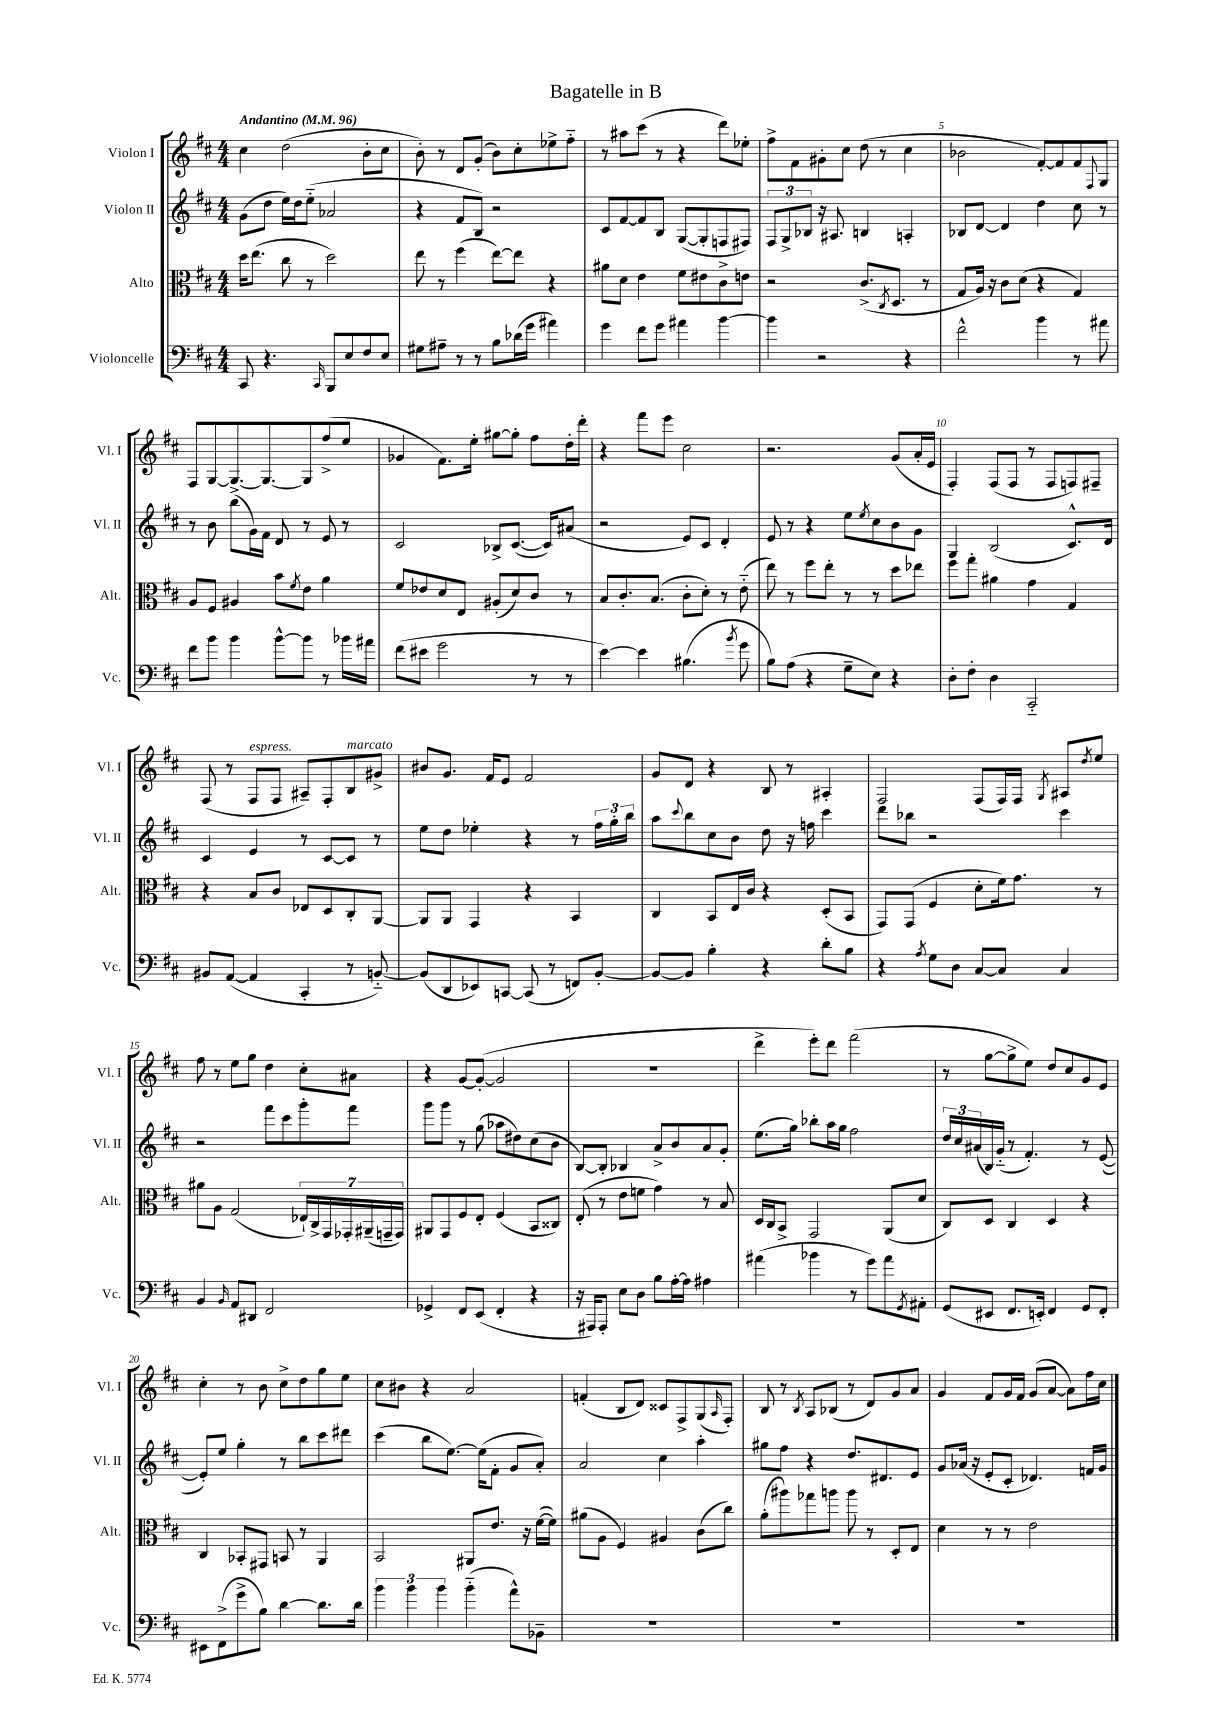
\header { title = "Bagatelle in B" }
<<
\new StaffGroup <<
\new Staff = "s0" \with { instrumentName = "Violon I" shortInstrumentName = "Vl. I" } {
    \clef treble \key d \major \numericTimeSignature \time 4/4 \tempo "Andantino" 4 = 96
    cis''4 d''2( b'8-. cis''8 |
    b'8-.) r8 d'8 g'8-.( b'8) cis''8-. ees''8-> fis''8-_ |
    r8 ais''8 cis'''8( r8 r4 d'''8) ees''8-. |
    fis''8-> fis'8 gis'8-. cis''8 d''8( r8 cis''4 |
    bes'2 fis'8~-.) fis'8 fis'8 \appoggiatura { fis8 } g8 |
    fis8 g8~ g8.~-> g8.~ g8 fis''8->( e''8 |
    ges'4 fis'8.) e''16-. gis''8~ gis''8-. fis''8 d''16-. d'''16-. |
    r4 fis'''8 e'''8 cis''2 |
    r2. g'8( a'16-. e'16 |
    fis4-.) fis8( fis8 r8 fis8 f8) fis8-- |
    fis8( r8 fis8^\markup { \italic "espress." } fis8 ais8--) fis8-. b8^\markup { \italic "marcato" } gis'8-> |
    bis'8 g'8. fis'16 e'8 fis'2 |
    g'8 d'8 r4 b8 r8 ais4-. |
    fis2 fis8( fis16) fis16 \acciaccatura { g8 } ais8 \acciaccatura { d''8 } e''8 |
    fis''8 r8 e''8 g''8 d''4 cis''8-. ais'8 |
    r4 g'8~ g'8~-.( g'2 |
    R1 |
    d'''4-> e'''8-.) d'''8 fis'''2( |
    r8 g''8~ g''8-> e''8) d''8 cis''8 g'8 e'8 |
    cis''4-. r8 b'8 cis''8-> d''8 g''8 e''8 |
    cis''8 bis'8 r4 a'2 |
    f'4-.( b8 d'8) cisis'8 fis8-> g8( \grace { a16 } fis8-.) |
    b8 r8 \acciaccatura { b8 } a8 bes8( r8 d'8) g'8 a'8 |
    g'4 fis'8 g'16 fis'16 g'8( a'8~ a'8) fis''16 cis''16 \bar "|." |
}
\new Staff = "s1" \with { instrumentName = "Violon II" shortInstrumentName = "Vl. II" } {
    \clef treble \key d \major \numericTimeSignature \time 4/4
    g'8( d''8 e''16) d''16 e''8-_( aes'2 |
    r4 fis'8 b8) r2 |
    cis'8 fis'8~ fis'8 b8 g8~( g8-. f8 fis8) |
    \tuplet 3/2 { fis8 g8-> bes8 } r16 ais8. b4 a4-. |
    bes8 d'8~ d'4 d''4 cis''8 r8 |
    r8 b'8 b''8( g'16) fis'16 d'8 r8 e'8 r8 |
    cis'2 bes8-> cis'8.~( cis'16) ais'8( |
    r2 e'8) cis'8 d'4-. |
    e'8 r8 r4 e''8 \acciaccatura { e''8 } cis''8 b'8 g'8 |
    g4 b2( cis'8.-^) d'16 |
    cis'4 e'4 r8 cis'8~ cis'8 r8 |
    e''8 d''8 ees''4-. r4 r8 \tuplet 3/2 { fis''16 g''16-. b''16 } |
    a''8 \appoggiatura { cis'''8 } b''8 cis''8 b'8 d''8 r16 f''16 cis'''4 |
    d'''8 bes''8 r2 cis'''4 |
    r2 fis'''8 cis'''8 g'''8-. fis'''8 |
    g'''8 g'''8 r8 g''8( aes''8 dis''8) cis''8( b'8 |
    b8~) b8-. bes4 a'8-> b'8 a'8 g'8-. |
    e''8.( g''16) bes''8-. a''16 g''16 fis''2 |
    \tuplet 3/2 { d''16 cis''16 ais'16( } b16) g'16-_( r8 fis'4.-.) r8 e'8~( |
    e'8-.) e''8 g''4-. r8 b''8 cis'''8 dis'''8 |
    cis'''4( b''8 e''8.~) e''16( fis'8-. g'8 a'8-.) |
    a'2 cis''4 a''4-. |
    gis''8 fis''8 r4 d''8. dis'8. e'8 |
    g'8 aes'16( r16 e'8-. cis'8-. des'4.) f'16 g'16 \bar "|." |
}
\new Staff = "s2" \with { instrumentName = "Alto" shortInstrumentName = "Alt." } {
    \clef alto \key d \major \numericTimeSignature \time 4/4
    d''16 e''8.( cis''8 r8 d''2) |
    e''8 r8 fis''4( e''8~) e''8 r4 |
    ais'8 d'8 e'4 fis'8 eis'8 cis'8-> e'8 |
    r2 cis'8.->( \acciaccatura { cis8 } d8. r8 |
    g8 a16) r16 cis'8 d'8( r4 g4) |
    a8 fis8 ais4 b'8 \acciaccatura { fis'8 } e'8 a'4 |
    fis'8 ees'8 d'8 e8 ais8-.( d'8) cis'8 r8 |
    b8 cis'8.-. b8.( cis'8-. d'8-.) r8 e'8-_( |
    e''8) r8 fis''8 e''8-. r8 r8 d''8 ees''8 |
    fis''8 g''8-. ais'4 g'4 g4 |
    r4 b8 cis'8 ees8 d8 cis8-. a,8~ |
    a,8 a,8 g,4 r4 b,4 |
    cis4 b,8 e16 cis'16 r4 d8-.( b,8 |
    g,8) g,8( fis4 d'8-. fis'16) g'8. r8 |
    ais'8 a8 g2( \tuplet 7/4 { ees16-!) cis16-> g,16 ges,16-. ais,16--( g,16-- g,16) } |
    ais,8 g,8 fis8 e8-. fis4( b,8 cisis8) |
    e8-.( r8 e'8 f'8 g'4) r8 b8 |
    d16 cis16 b,8-> g,2 a,8( d'8 |
    cis8) d8 cis4 d4 r4 |
    cis4 bes,8-. gis,8 b,8 r8 a,4 |
    b,2 ais,8 e'8. r16 fis'16~( fis'16) |
    ais'8( a8 fis4) ais4 cis'8( cis''8) |
    a'8-.( ais''8) ges''8 a''8 a''8 r8 d8-. e8 |
    d'4 r8 r8 e'2 \bar "|." |
}
\new Staff = "s3" \with { instrumentName = "Violoncelle" shortInstrumentName = "Vc." } {
    \clef bass \key d \major \numericTimeSignature \time 4/4
    cis,8 r4. \grace { cis,16 } b,,8 e8 fis8 e8 |
    gis8 ais8-- r8 r8 b8 des'16( g'16 ais'4) |
    g'4 fis'8 g'8 ais'4 b'4~ |
    b'4 r2 r4 |
    fis'2-^ b'4 r8 ais'8 |
    fis'8 b'8 b'4 b'8~-^ b'8 r8 bes'16 ais'16 |
    fis'8( eis'8 g'2 r8 r8 |
    e'4~) e'4 bis4.( \acciaccatura { b'8 } g'8 |
    b8) a8( r4 g8-- e8) r4 |
    d8-. fis8-. d4 cis,2-_ |
    bis,8 a,8~( a,4 cis,4-. r8 b,8~-_) |
    b,8( d,8 ees,8) c,8~ c,8( r8 f,8) b,8~-. |
    b,8~ b,8 b4-. r4 d'8-. b8 |
    r4 \acciaccatura { a8 } g8 d8 cis8~ cis8 cis4 |
    b,4 \grace { b,16 } a,8 dis,8 fis,2 |
    ges,4-> fis,8 e,8( fis,4-. r4 |
    r16 ais,,16) ais,,8-. e8 d8 b8 a16~-. a16 ais4 |
    ais'4( bes'4 r8 g'8) ais'8 \acciaccatura { g,8 } ais,8-. |
    g,8( eis,8 fis,8. e,16-.) fis,4 g,8 fis,8-. |
    eis,8 fis,8->( g'8-> b8) d'4~ d'8. d'16 |
    \tuplet 3/2 { b'4 b'4 b'4 } b'4-_( a'8-^) bes,8-- |
    R1 |
    R1 |
    R1 \bar "|." |
}
>>
>>
\layout { \context { \Score \override BarNumber.break-visibility = ##(#f #t #t) barNumberVisibility = #(every-nth-bar-number-visible 5) } }
